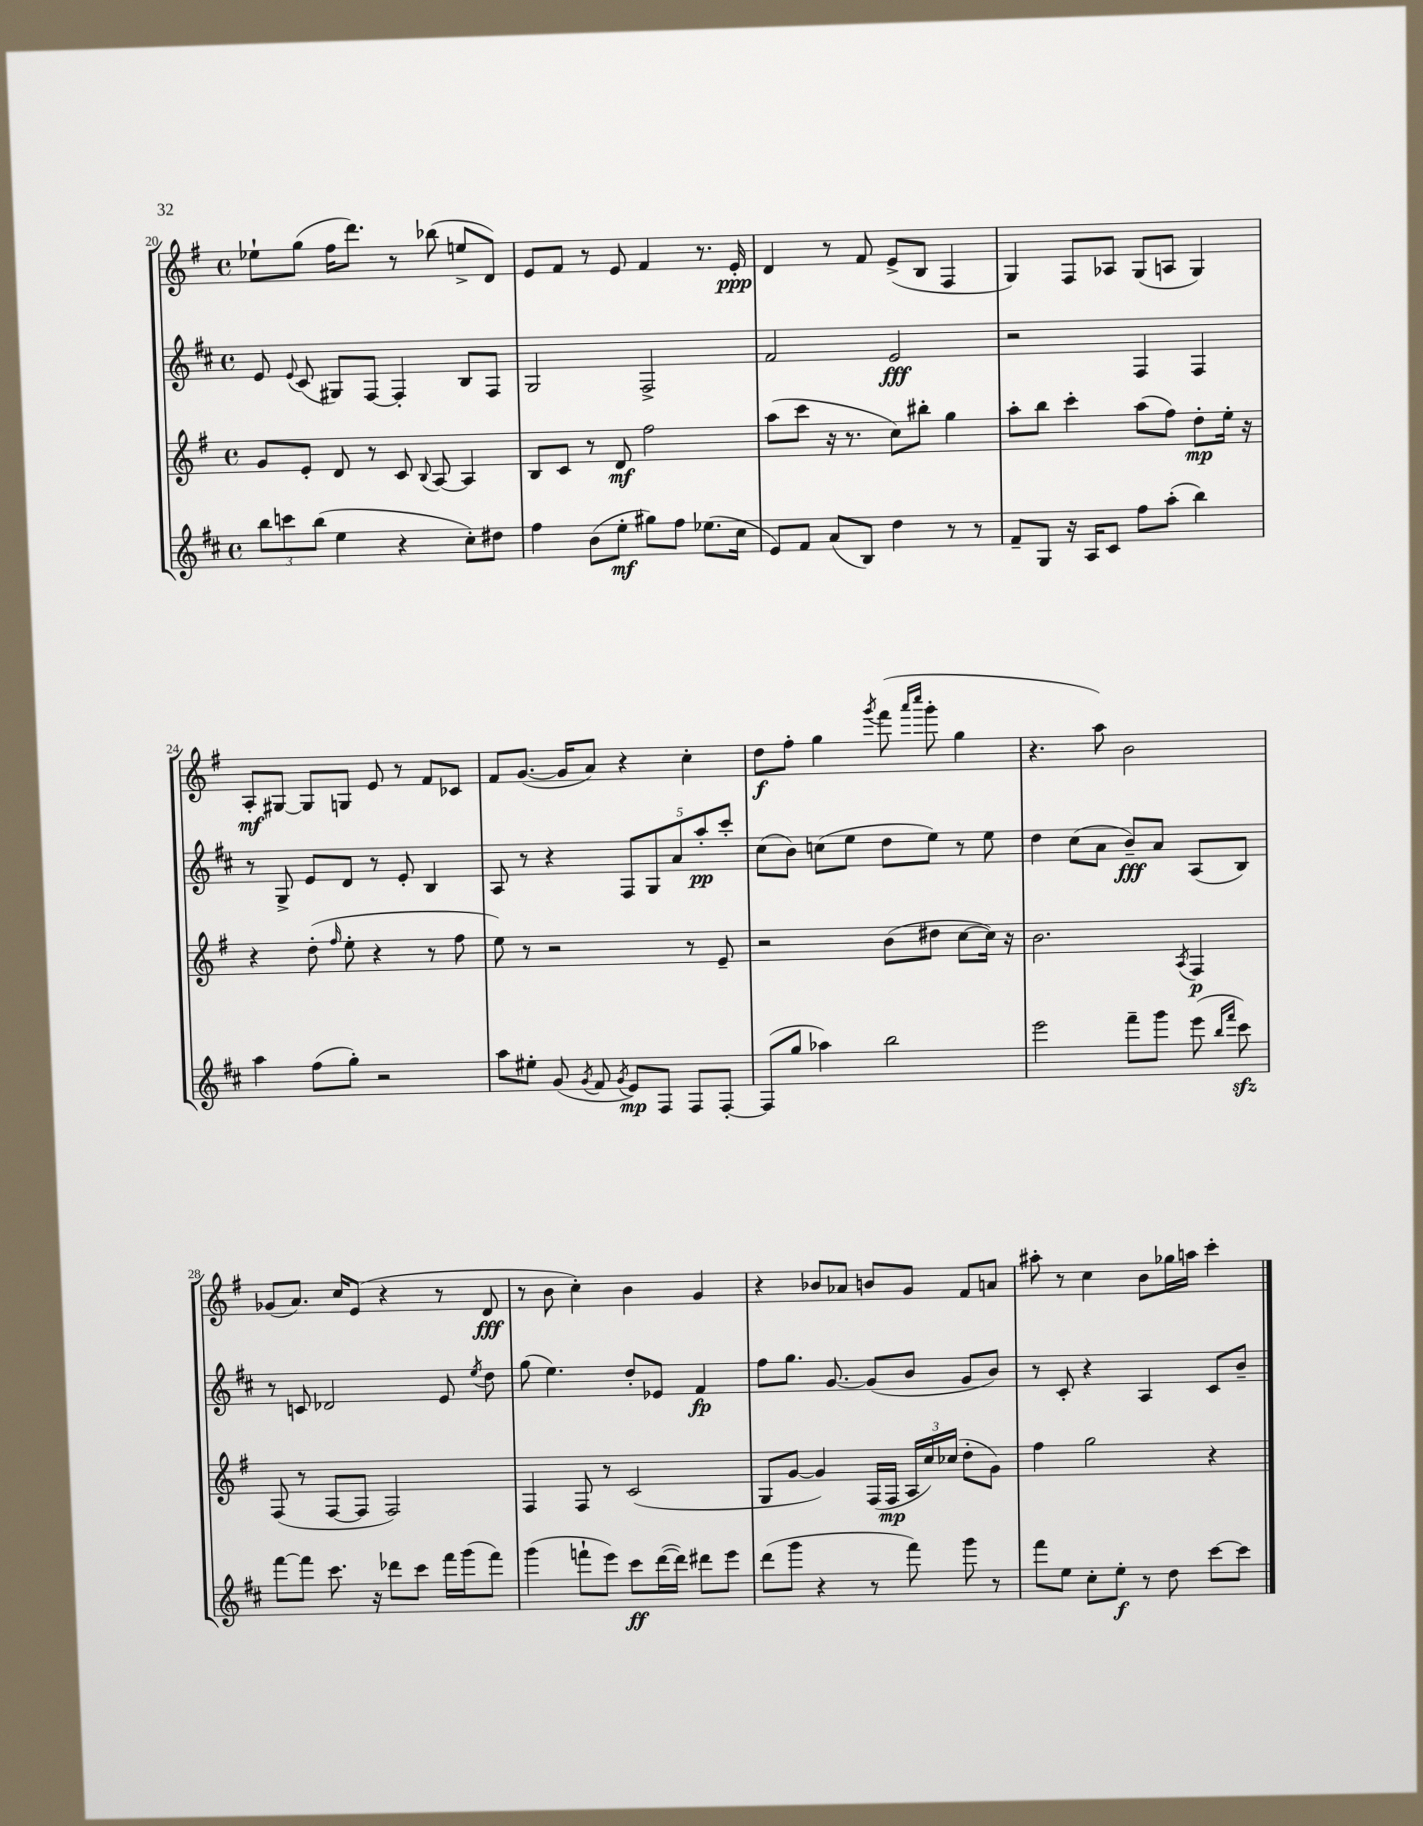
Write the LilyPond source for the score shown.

<<
\new StaffGroup <<
\new Staff = "s0" {
    \clef treble \key g \major \defaultTimeSignature \time 4/4
    \autoBeamOff ees''8[-! g''8]( fis''16[ d'''8.]) r8 bes''8( e''8[-> d'8]) |
    e'8[ fis'8] r8 e'8 fis'4 r8. e'16-.\ppp |
    d'4 r8 fis'8 e'8[->( b8] fis4 |
    g4) fis8[ aes8] g8[( a8] g4) |
    a8[-.\mf gis8]~ gis8[ g8] e'8 r8 fis'8[ ces'8] |
    fis'8[ g'8.]~( g'16[ a'8]) r4 c''4-. |
    d''8[\f fis''8]-. g''4 \acciaccatura { g'''8 } fis'''8( \grace { a'''16[ c''''16] } g'''8-. g''4 |
    r4. a''8) b'2 |
    ges'8[( a'8.]) c''16[ e'8]( r4 r8 d'8\fff |
    r8 b'8 c''4-.) b'4 g'4 |
    r4 bes'8[ aes'8] b'8[ g'8] fis'8[ a'8] |
    ais''8-. r8 c''4 b'8[ ges''16 a''16] c'''4-. \bar "|." |
}
\new Staff = "s1" {
    \clef treble \key d \major \defaultTimeSignature \time 4/4
    \autoBeamOff e'8 \appoggiatura { e'8 } cis'8( gis8[) fis8]~ fis4-. b8[ fis8] |
    g2 fis2-> |
    fis'2 e'2\fff |
    r2 fis4 fis4 |
    r8 g8-> e'8[ d'8] r8 e'8-. b4 |
    a8 r8 r4 \tuplet 5/4 { fis8[ g8 a'8 a''8-.\pp cis'''8]-. } |
    cis''8[( b'8]) c''8[( e''8] d''8[ e''8]) r8 e''8 |
    d''4 cis''8[( a'8] b'8[--\fff) a'8] a8[( b8]) |
    r8 c'8 des'2 e'8 \acciaccatura { e''8 } d''8 |
    g''8( e''4.) d''8[-. ees'8] fis'4\fp |
    fis''8[ g''8.] g'8.~ g'8[( b'8] g'8[ b'8]) |
    r8 cis'8-. r4 a4 cis'8[ b'8]-- \bar "|." |
}
\new Staff = "s2" {
    \clef treble \key g \major \defaultTimeSignature \time 4/4
    \autoBeamOff g'8[ e'8]-. d'8 r8 c'8 \appoggiatura { b8 } a8~ a4 |
    b8[ c'8] r8 d'8\mf fis''2 |
    a''8[( c'''8] r16 r8. c''8[) bis''8]-. g''4 |
    a''8[-. b''8] c'''4-. a''8[( fis''8]) d''8[-.\mp e''16]-. r16 |
    r4 d''8-.( \grace { fis''16 } e''8-. r4 r8 fis''8 |
    e''8) r8 r2 r8 e'8-- |
    r2 b'8[( dis''8] c''8[~ c''16]) r16 |
    b'2. \acciaccatura { a8 } fis4\p |
    fis8( r8 fis8[~ fis8] fis2) |
    fis4 fis8 r8 c'2( |
    g8[ g'8]~ g'4) fis16[( fis16]\mp \tuplet 3/2 { a16[ c''16) ces''16]( } d''8[-. g'8]) |
    fis''4 g''2 r4 \bar "|." |
}
\new Staff = "s3" {
    \clef treble \key d \major \defaultTimeSignature \time 4/4
    \autoBeamOff \tuplet 3/2 { b''8[ c'''8 b''8]( } e''4 r4 cis''8[-.) dis''8] |
    fis''4 b'8[( e''8]-.\mf gis''8[) fis''8] ees''8.[( cis''16] |
    e'8[) fis'8] a'8[( b8]) d''4 r8 r8 |
    fis'8[-- g8] r16 a16[ cis'8] fis''8[ a''8]-.( b''4) |
    a''4 fis''8[( g''8]-.) r2 |
    a''8[ eis''8]-. g'8( \acciaccatura { g'8 } fis'8 \acciaccatura { g'8 } e'8[\mp) fis8] fis8[ fis8]~-. |
    fis8[( g''8] aes''4) b''2 |
    e'''2 fis'''8[-- g'''8] e'''8( \grace { b''16[ fis'''16] } cis'''8\sfz) |
    fis'''8[~ fis'''8] cis'''8. r16 des'''8[ cis'''8] fis'''16[ g'''16( fis'''8]) |
    g'''4( f'''8[-! e'''8]) cis'''8[\ff d'''16~( d'''16]) dis'''8[ e'''8] |
    d'''8[( g'''8] r4 r8 fis'''8) g'''8 r8 |
    fis'''8[ e''8] cis''8[-. e''8]-.\f r8 d''8 cis'''8[~ cis'''8] \bar "|." |
}
>>
>>
\layout { \context { \Score currentBarNumber = #20 } }
